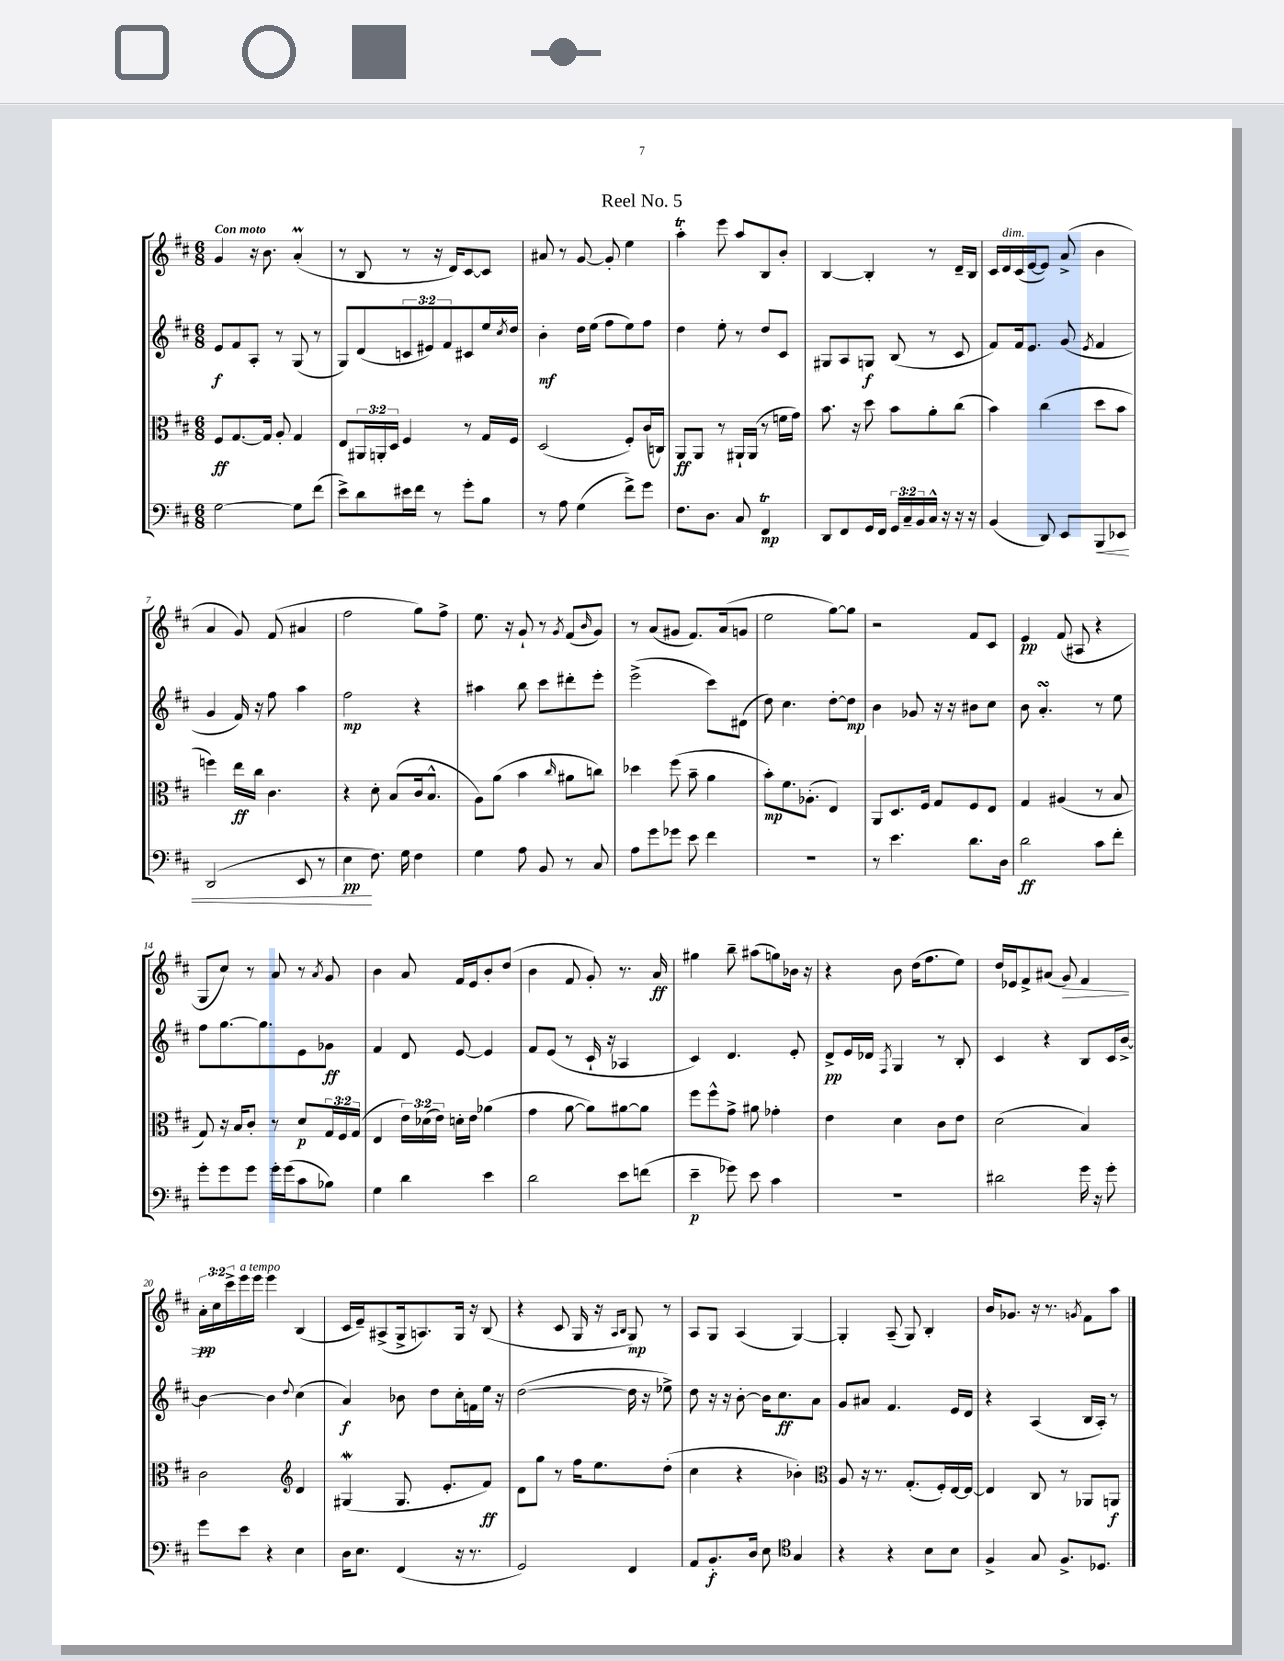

**kern	**kern	**kern	**kern
*staff4	*staff3	*staff2	*staff1
*clefF4	*clefC3	*clefG2	*clefG2
*k[f#c#]	*k[f#c#]	*k[f#c#]	*k[f#c#]
*M6/8	*M6/8	*M6/8	*M6/8
[2G	8F#	8e	4g
.	[8.G	8f#	.
.	.	8A'	16r
.	16G]	.	8.b
.	8A'	8r	.
8G]	4G	(8G	(4a'
(8f#	.	8r	.
=	=	=	=
8e^)	8E	8G)	8r
8d	24AA#	(8d	8B
.	24AA'	.	.
.	24D	.	.
16e#	4F#	12c	8r
16f#	.	.	.
.	.	12e#)	.
8r	.	.	16r
.	.	12f#	.
.	.	.	16d)
8g'	8r	8c#	[8c#
8B	16G	16ee	8c#]
.	.	8qcc#	.
.	16F#	16dd	.
=	=	=	=
8r	(2D	4b'	8a#
8A	.	.	8r
(4G	.	16dd	[8g
.	.	(16ee	.
.	.	8ff#	8g']
8f#^)	8F#')	8ee)	4ee
8g	(16c#	8ff#	.
.	16C)	.	.
=	=	=	=
8.F#	8AA	4dd	4aa'
.	8AA	.	.
8.D	.	.	.
.	8r	8ee'	8eee
8C#	16AA#`	8r	8aa
.	(16AA#	.	.
4FF#	8r	8dd	8B
.	16f	8c#	8b'
.	16g)	.	.
=	=	=	=
8DD	8.b	8G#	[4B
8FF#	.	8A	.
.	16r	.	.
16GG	8dd	8G	4B']
16FF#	.	.	.
24GG	8b	(8B	.
24C#~	.	.	.
24BB	.	.	.
16C#^^	8a'	8r	8r
16r	.	.	.
16r	(8cc#	8c#	16d~
16r	.	.	16B
=	=	=	=
(4BB	4b)	8f#)	16c#
.	.	.	16d
.	.	16f#	(16c#
.	.	8.e	[16e
8DD)	(4cc#	.	8e])
8EE	.	(8g	(8a^
.	.	8qe	.
8BBB	8dd	4f#	4b
8EE-	8b	.	.
=	=	=	=
(2DD	4ff)	4g	4a
.	16ee	16f#)	8g)
.	16cc#	16r	.
.	4.c#	8ff#	(8f#
8EE	.	4aa	4a#
8r	.	.	.
=	=	=	=
4E	4r	2ff#	2ff#
8.F#)	8d'	.	.
.	(8B	.	.
16G	.	.	.
4F#	16c#	4r	8gg)
.	8.B^^	.	.
.	.	.	8ff#^
=	=	=	=
4G	8A)	4aa#	8.ee
.	(8a	.	.
.	.	.	16r
8A	4b	8bb	8g`
8BB	.	8ccc#	8r
.	16qqcc#	.	8qg
8r	8a#	8ddd#'	(8f#
.	.	.	16qqb
8C#	8cc)	8eee'	8g)
=	=	=	=
8A	4dd-	(2eee^	8r
8g	.	.	(8a
8g-	(8ff#	.	8g#
8e	8b~	.	8.f#)
4f#	4a	8ccc#)	.
.	.	.	(16a
.	.	(8d#	8g
=	=	=	=
2.r	8b')	8dd)	2ee
.	8.f#	4.cc#	.
.	(8.A-'	.	.
.	4E)	[8dd'	[8gg)
.	.	8dd]	8gg]
=	=	=	=
8r	8AA	4b	2r
4.e	8.D	.	.
.	.	8g-	.
.	16F#	.	.
.	8G	16r	.
.	.	16r	.
8.d	8F#	8b#	8f#
.	8E	8cc#	8c#
16D	.	.	.
=	=	=	=
2d	4G	8b	4e
.	.	4.a'	.
.	(4A#	.	(8f#
.	.	.	8A#
8c#	8r	8r	4r
8f#'	8B	8ee	.
=	=	=	=
8g'	8G)	8ff#	8G
8g	16r	[8.gg	8cc#)
.	16B	.	.
8g	8c#'	.	8r
.	.	8.gg]	.
16g'	8r	.	8a
(16g	.	.	.
8c#	8d	8e	8r
.	.	.	8qa
8B-)	24G	8g-	8g
.	24F#	.	.
.	(24G	.	.
=	=	=	=
4G	4E	4f#	4b
4d	24e)	8d	8a
.	(24d-	.	.
.	24e)	.	.
.	16d'	[8e	16f#
.	16e	.	16e
4e	(4a-	4e]	8b'
.	.	.	(8dd
=	=	=	=
2d	4g	8f#	4b
.	.	(8e	.
.	[8a	8r	8f#
.	8a])	16c#`	8g')
.	.	16r	.
8e	[8a#	4A-	8.r
(8f	8a#]	.	.
.	.	.	16a
=	=	=	=
4e~	8ff#	4c#)	4gg#
.	8ff#^^	.	.
8g-)	8g^	4.d	8bb~
8e	8a#	.	(8aa#
4c#	4g-'	.	8gg)
.	.	8e'	16b-
.	.	.	16r
=	=	=	=
2.r	4e	8d^	4r
.	.	16e	.
.	.	16d-	.
.	.	8qF#	.
.	4d	4G	8b
.	.	.	(16dd
.	.	.	8.ff#
.	8c#	8r	.
.	8e	8B'	8ee)
=	=	=	=
2d#	(2d	4c#	16dd
.	.	.	16e-
.	.	.	8f#^
.	.	4r	(8a#
.	.	.	8g)
16g	4B)	8B	4f#
16r	.	.	.
8g'	.	16c#	.
.	.	[16b^	.
=	=	=	=
8g	2c#	4b_	24a'
.	.	.	24cc#
.	.	.	24ccc#^
8e	.	.	16eee
.	.	.	16eee
4r	.	4b]	4eee
*	*clefG2	*	*
.	.	8qqdd	.
4E	4d	(4cc#	(4B
=	=	=	=
16D	(4G#	4a)	16c#
8.E	.	.	16e~)
.	.	.	(8A#^
(4FF#	8.G#	8b-	16G^
.	.	.	8.A)
.	.	8dd	.
.	8.e'	.	.
16r	.	16cc#'	16G
8.r	.	16f	16r
.	8f#)	16ee	(8B
.	.	16r	.
=	=	=	=
2GG)	8d	([2dd	4r
.	8gg	.	.
.	8r	.	8c#
.	16ff#	.	16G
.	8.ee	.	16r
.	.	.	16qqA
.	.	.	16qqB
4FF#	.	16dd]	8G)
.	.	16r	.
.	(8dd'	8ee-^)	8r
=	=	=	=
8AA	4cc#	8dd	8A
8.BB'	.	16r	8G
.	.	16r	.
.	4r	[8b'	(4A
16D	.	.	.
8E	.	16b]	.
.	.	8.cc#	.
*clefC4	*	*	*
4G	4b-')	.	[4G)
.	.	8a	.
=	=	=	=
*	*clefC3	*	*
4r	8A	8g	4G']
.	16r	8a#	.
.	8.r	.	.
4r	.	4.f#	(8A~
.	(8.G'	.	8G)
8B	.	.	4B'
.	16F#')	.	.
8B	[16E	16e	.
.	16E_	16d	.
=	=	=	=
4F#^	4E]	4r	16b
.	.	.	8.g-
8G	8C#	(4A	16r
.	.	.	8.r
8.F#^	8r	.	.
.	.	.	8qg
.	8AA-	16B	8f#
8.D-	.	16A')	.
.	8AA	8r	8aa
==	==	==	==
*-	*-	*-	*-
